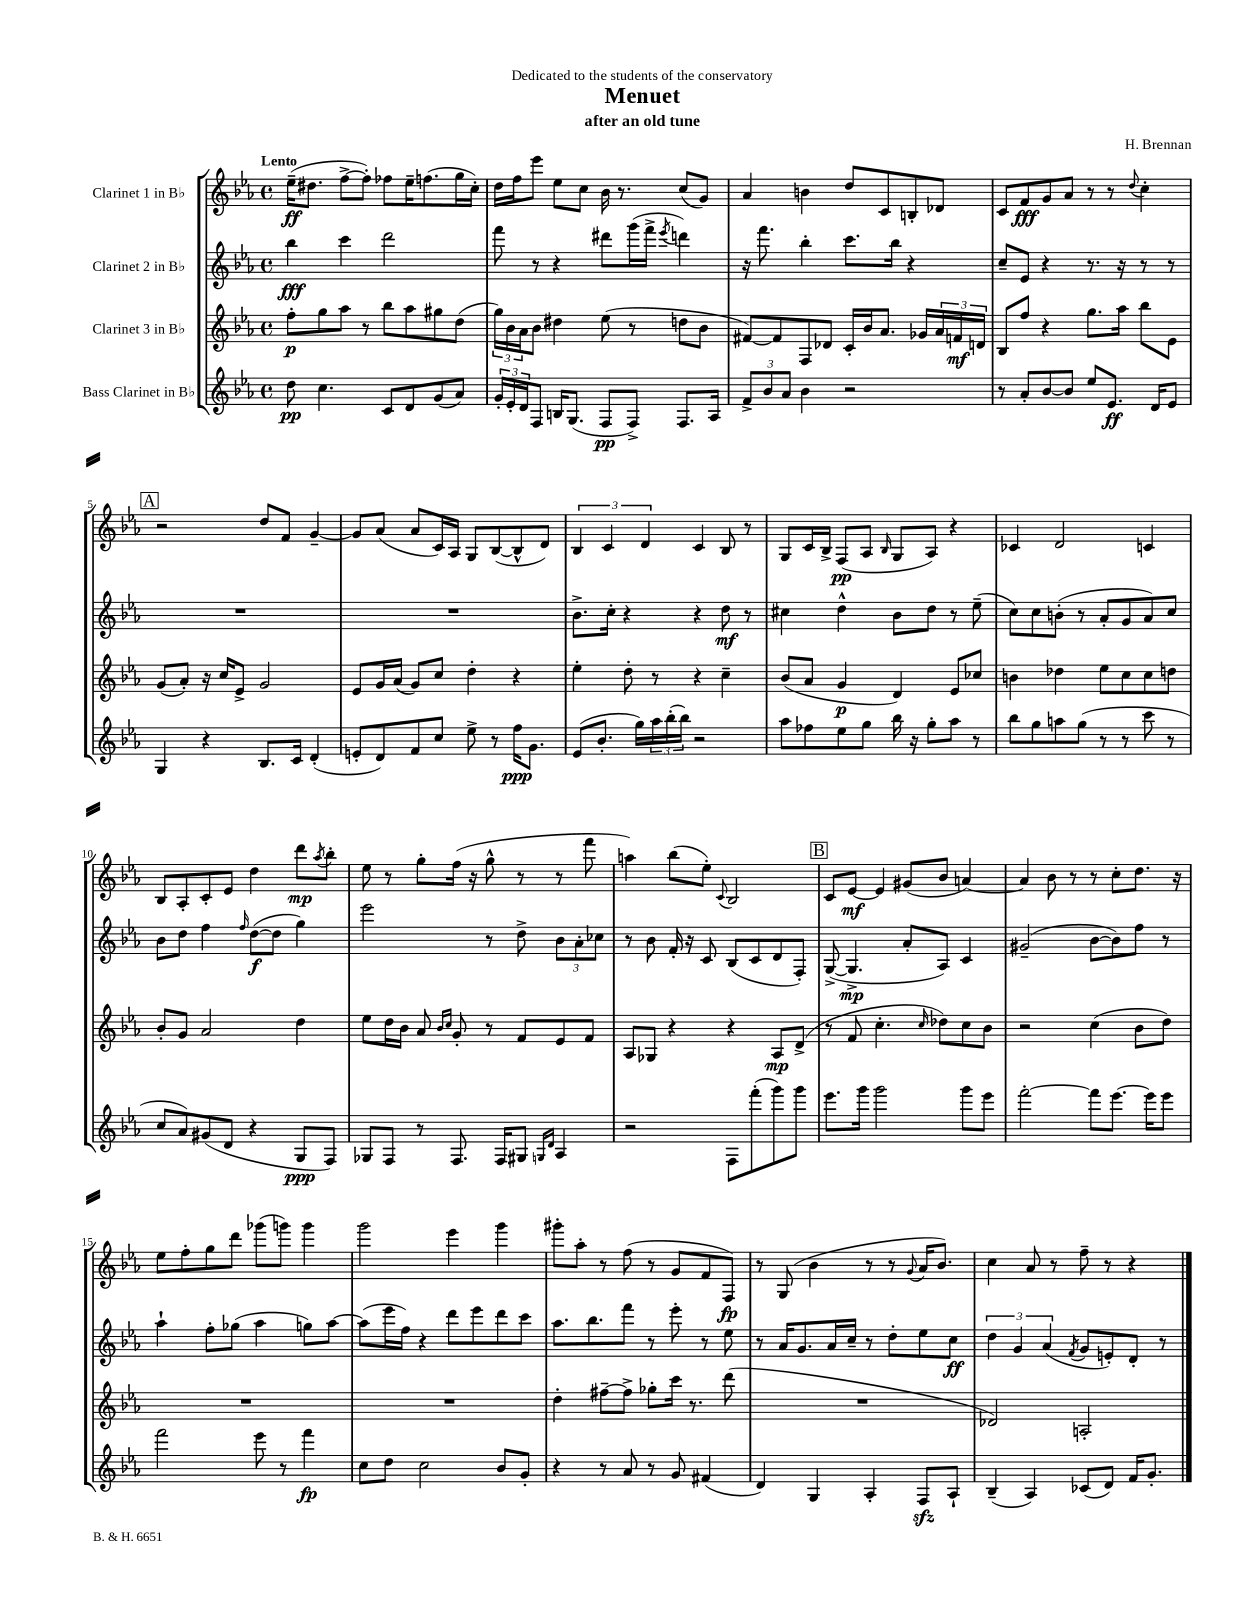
\header { title = "Menuet" composer = "H. Brennan" subtitle = "after an old tune" dedication = "Dedicated to the students of the conservatory" }
<<
\new StaffGroup <<
\new Staff = "s0" \with { instrumentName = "Clarinet 1 in Bb" } {
    \clef treble \key ees \major \defaultTimeSignature \time 4/4 \tempo "Lento"
    ees''16--\ff( dis''8. f''8~-> f''8-.) fes''8 ees''16-- f''8.( g''16 c''16-.) |
    d''16 f''16 ees'''8 ees''8 c''8 bes'16 r8. c''8( g'8) |
    aes'4 b'4 d''8 c'8 b8-. des'8 |
    c'8 f'8\fff g'8 aes'8 r8 r8 \appoggiatura { d''8 } c''4-. |
    \mark \markup { \box "A" } r2 d''8 f'8 g'4~-- |
    g'8 aes'8( aes'8 c'16) aes16 g8 bes8~( bes8-^ d'8) |
    \tuplet 3/2 { bes4 c'4 d'4 } c'4 bes8 r8 |
    g8 c'16 bes16-> f8\pp( aes8 \grace { bes16 } g8 aes8) r4 |
    ces'4 d'2 c'4 |
    bes8 aes8-. c'8-. ees'8 d''4 d'''8\mp \acciaccatura { aes''8 } bes''8-. |
    ees''8 r8 g''8-. f''16( r16 g''8-^ r8 r8 f'''8 |
    a''4) bes''8( ees''8-.) \appoggiatura { c'8 } bes2 |
    \mark \markup { \box "B" } c'8 ees'8~\mf ees'4 gis'8( bes'8 a'4~) |
    a'4 bes'8 r8 r8 c''8-. d''8. r16 |
    ees''8 f''8-. g''8 d'''8 ges'''8( g'''8) g'''4 |
    g'''2 ees'''4 g'''4 |
    gis'''8-. aes''8-. r8 f''8( r8 g'8 f'8 f8\fp) |
    r8 g8( bes'4 r8 r8 \appoggiatura { g'8 } aes'16 bes'8.) |
    c''4 aes'8 r8 f''8-- r8 r4 \bar "|." |
}
\new Staff = "s1" \with { instrumentName = "Clarinet 2 in Bb" } {
    \clef treble \key ees \major \defaultTimeSignature \time 4/4
    bes''4\fff c'''4 d'''2 |
    f'''8 r8 r4 dis'''8 g'''16( f'''16-> \acciaccatura { ees'''8 } d'''4) |
    r16 f'''8. bes''4-. c'''8. bes''16 r4 |
    c''8-- ees'8 r4 r8. r16 r8 r8 |
    \mark \markup { \box "A" } R1 |
    R1 |
    bes'8.-> c''16-. r4 r4 d''8\mf r8 |
    cis''4 d''4-^ bes'8 d''8 r8 ees''8--( |
    c''8) c''8 b'8-.( r8 aes'8-. g'8 aes'8) c''8 |
    bes'8 d''8 f''4 \grace { f''16 } d''8~\f( d''8 g''4) |
    ees'''2 r8 d''8-> \tuplet 3/2 { bes'8 aes'8-. ces''8 } |
    r8 bes'8 f'16-. r16 c'8 bes8( c'8 d'8 f8-.) |
    \mark \markup { \box "B" } g8~->( g4.->\mp aes'8-. aes8) c'4 |
    gis'2--( bes'8~ bes'8) f''8 r8 |
    aes''4-! f''8-. ges''8( aes''4 g''8) aes''8~ |
    aes''8( ees'''16 f''16) r4 d'''8 ees'''8 d'''8 c'''8 |
    aes''8. bes''8. f'''8 r8 ees'''8-. r8 ees''8 |
    r8 aes'16 g'8. aes'16 c''16-- r8 d''8-. ees''8 c''8\ff |
    \tuplet 3/2 { d''4 g'4 aes'4( } \acciaccatura { f'8 } g'8 e'8-.) d'8-. r8 \bar "|." |
}
\new Staff = "s2" \with { instrumentName = "Clarinet 3 in Bb" } {
    \clef treble \key ees \major \defaultTimeSignature \time 4/4
    f''8-.\p g''8 aes''8 r8 bes''8 aes''8 gis''8 d''8( |
    \tuplet 3/2 { g''16) bes'16 aes'16 } bes'8 dis''4 ees''8( r8 d''8 bes'8 |
    fis'8~) fis'8 f8 des'8 c'16-. bes'16 aes'8. ges'16 \tuplet 3/2 { aes'16 f'16\mf d'16 } |
    bes8 f''8 r4 g''8. aes''16 bes''8 ees'8 |
    \mark \markup { \box "A" } g'8( aes'8-.) r16 c''16 ees'8-> g'2 |
    ees'8 g'16 aes'16( g'8) c''8 d''4-. r4 |
    ees''4-. d''8-. r8 r4 c''4-- |
    bes'8( aes'8 g'4\p d'4) ees'8 ces''8 |
    b'4 des''4 ees''8 c''8 c''8 d''8 |
    bes'8-. g'8 aes'2 d''4 |
    ees''8 d''16 bes'16 aes'8 \grace { bes'16 c''16 } g'8-. r8 f'8 ees'8 f'8 |
    aes8 ges8 r4 r4 aes8\mp d'8->( |
    \mark \markup { \box "B" } r8 f'8 c''4.-. \grace { c''16 } des''8) c''8 bes'8 |
    r2 c''4( bes'8 d''8) |
    R1 |
    R1 |
    d''4-. fis''8~-- fis''8-> ges''8-. c'''16 r8. d'''8( |
    R1 |
    des'2) a2-. \bar "|." |
}
\new Staff = "s3" \with { instrumentName = "Bass Clarinet in Bb" } {
    \clef treble \key ees \major \defaultTimeSignature \time 4/4
    d''8\pp c''4. c'8 d'8 g'8( aes'8) |
    \tuplet 3/2 { g'16-. ees'16-. d'16 } f8 b16 g8.( f8\pp f8->) f8. aes16 |
    \tuplet 3/2 { f'8-> bes'8 aes'8 } bes'4 r2 |
    r8 aes'8-. bes'8~ bes'8 ees''8 ees'8.\ff d'16 ees'8 |
    \mark \markup { \box "A" } g4 r4 bes8. c'16 d'4-.( |
    e'8-. d'8) f'8 c''8 ees''8-> r8 f''16\ppp g'8. |
    ees'8( bes'8.-. g''16) \tuplet 3/2 { aes''16 bes''16-.( bes''16) } r2 |
    aes''8 fes''8 ees''8 g''8 bes''16 r16 g''8-. aes''8 r8 |
    bes''8 g''8 a''8 g''8( r8 r8 c'''8 r8 |
    c''8 aes'8) gis'8( d'8 r4 g8\ppp f8) |
    ges8 f8 r8 f8. f16 gis8 \grace { g16 d'16 } aes4 |
    r2 f8 f'''8-.( g'''8) g'''8 |
    \mark \markup { \box "B" } ees'''8. g'''16 g'''2 g'''8 ees'''8 |
    f'''2~-. f'''8 ees'''8.~ ees'''16 ees'''8 |
    f'''2 ees'''8 r8 f'''4\fp |
    c''8 d''8 c''2 bes'8 g'8-. |
    r4 r8 aes'8 r8 g'8 fis'4( |
    d'4) g4 aes4-. f8\sfz aes8-! |
    bes4--( aes4) ces'8( d'8) f'16 g'8.-. \bar "|." |
}
>>
>>
